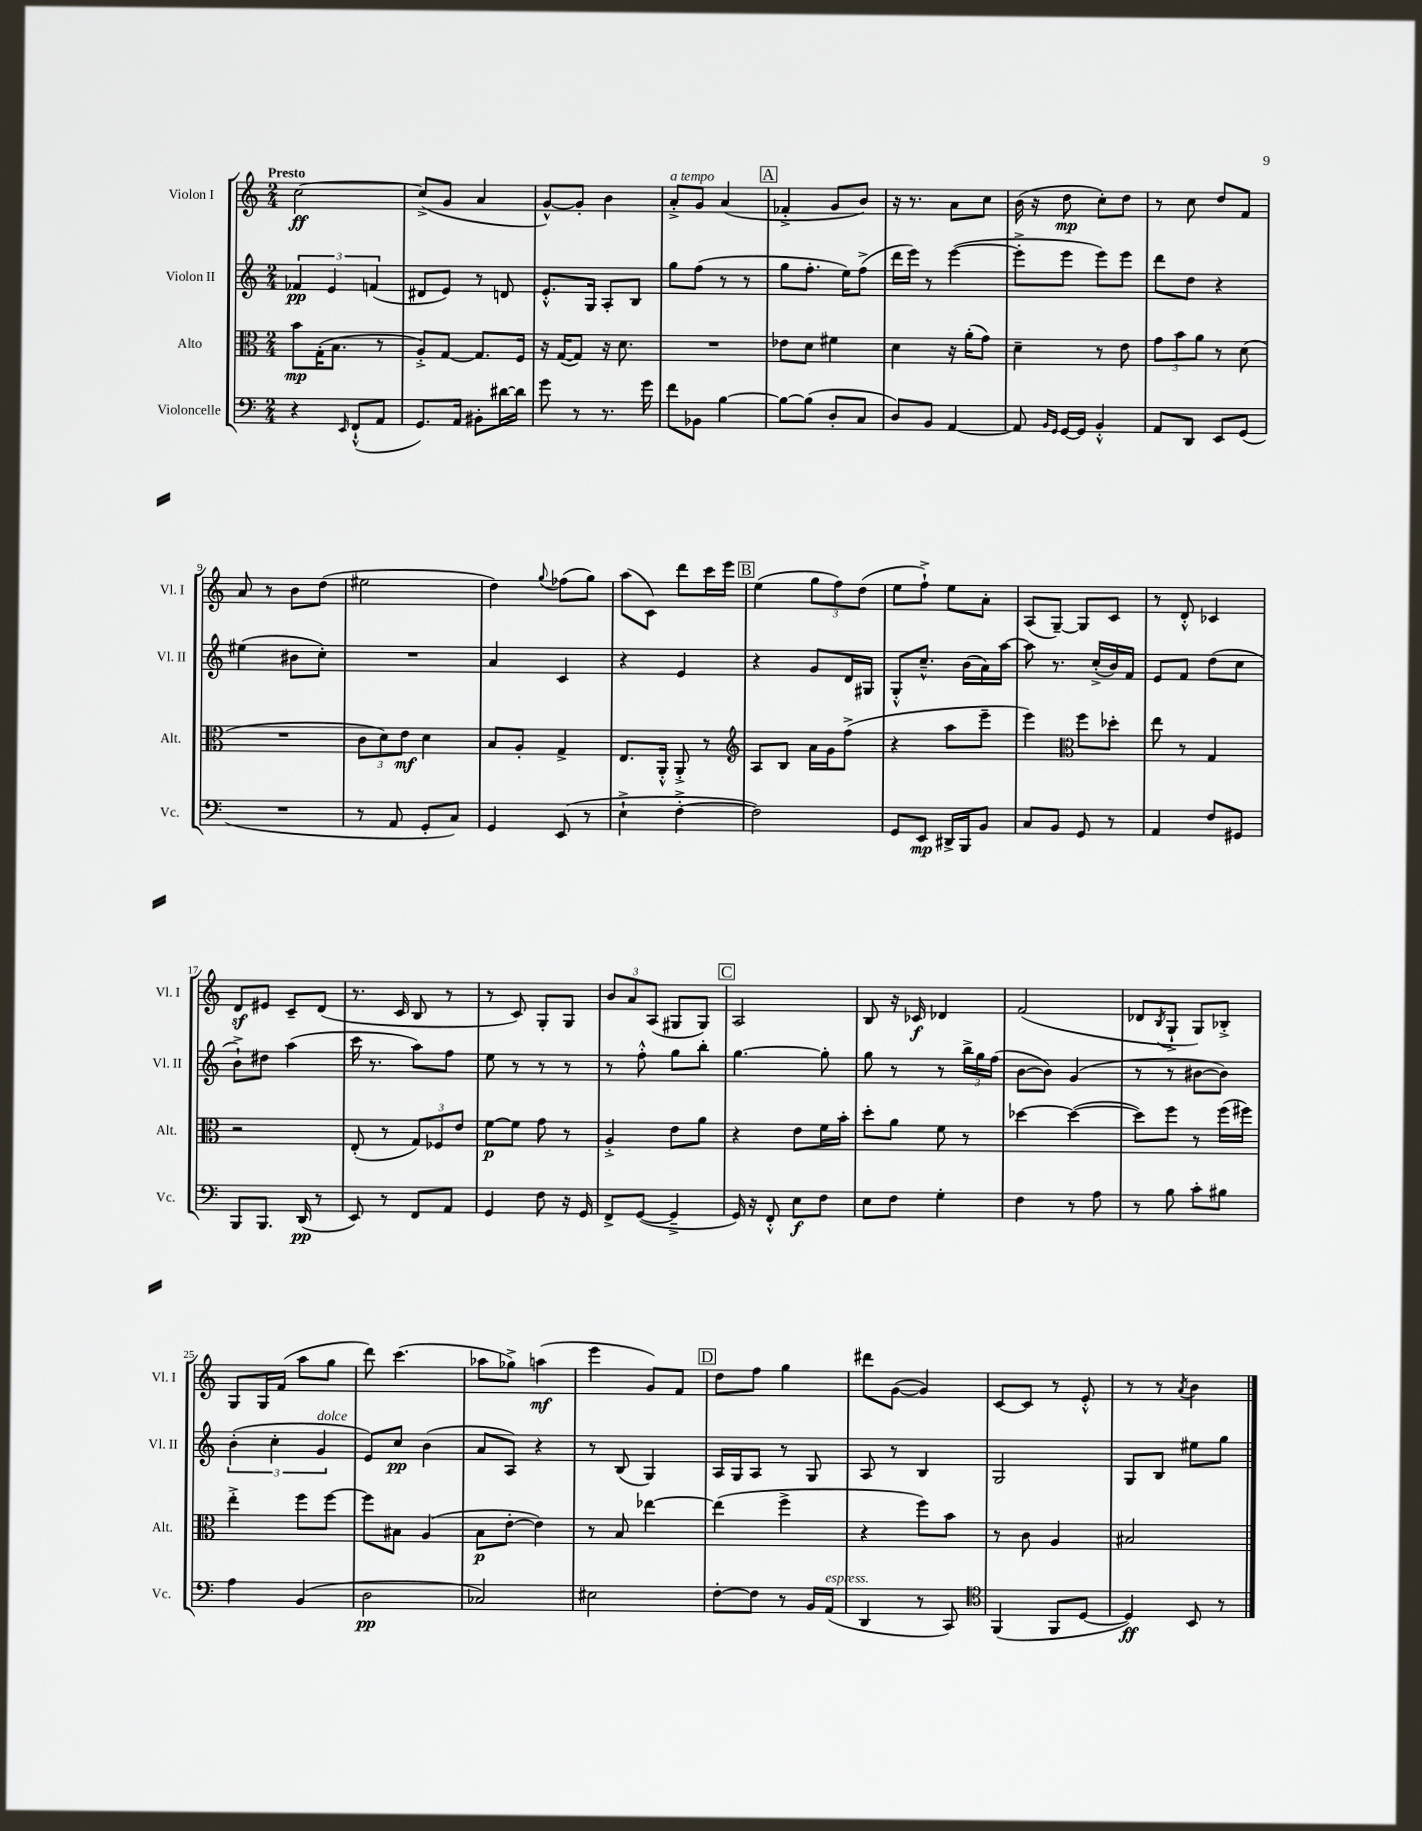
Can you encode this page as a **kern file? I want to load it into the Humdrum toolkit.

**kern	**kern	**kern	**kern
*staff4	*staff3	*staff2	*staff1
*clefF4	*clefC3	*clefG2	*clefG2
*k[]	*k[]	*k[]	*k[]
*M2/4	*M2/4	*M2/4	*M2/4
4r	8b\L	6f-/	[2cc\
.	(16G'\K	.	.
.	.	6e/	.
.	8.B\J	.	.
16qqEE/	.	.	.
(8FF`^^/L	.	.	.
.	.	(6f/	.
8AA/J	8r	.	.
=	=	=	=
8.GG/L)	8A'^/L)	8d#/L	(8cc^/]L
.	[8G/J	8e/J)	8g/J
16AA/Jk	.	.	.
8BB#'\L	8.G/]L	8r	4a/
[16d#\L	.	8d/	.
16d#\]JJ	16F/Jk	.	.
=	=	=	=
8g\	16r	8.e'^^/L	[8g^^/L)
.	([16G/LK	.	.
8r	8G/]J)	.	8g'/]J
.	.	16G/Jk	.
8.r	16r	8A'/L	4b\
.	8.d\	.	.
.	.	8B/J	.
16g\	.	.	.
=	=	=	=
8f\L	2r	8gg\L	8a'^/L
8BB-\J	.	(8ff\J	8g/J
[4B\	.	8r	(4a/
.	.	8r	.
=	=	=	=
8B\_L	8e-\L	8gg\L	4f-'^/
(8B\]J	8d\J	8.ff'\J	.
8D'/L	4f#\	.	8g/L
.	.	16ee\LK)	.
8C/J	.	(8ff^\J	8b/J)
=	=	=	=
8D/L)	4d\	16ddd\LL	16r
.	.	16eee\JJ)	8.r
8BB/J	.	8r	.
[4AA/	16r	([4eee\	8a\L
.	(16a'\LK	.	.
.	8g\J)	.	8cc\J
=	=	=	=
8AA/]	4d~\	8eee'^\]L	(16b\
.	.	.	16r
16qqBB/LL	.	.	.
16qqGG/JJ	.	.	.
[16GG/LL	.	8eee\J	8dd\
16GG/]JJ	.	.	.
4BB'^^/	8r	8eee\L)	8cc'\L)
.	8e\	8eee\J	8dd\J
=	=	=	=
8AA/L	12g\L	8ddd\L	8r
.	12b\	.	.
8DD/J	.	8dd\J	8cc\
.	12a\J	.	.
8EE/L	8r	4r	8dd/L
(8GG/J	(8d\	.	8f/J
=	=	=	=
2r	2r	(4ee#\	8a/
.	.	.	8r
.	.	8b#\L	8b\L
.	.	8cc'\J)	(8dd\J
=	=	=	=
8r	12c\L	2r	2ee#\
.	12d\)	.	.
8AA/	.	.	.
.	12e\J	.	.
8GG'/L	4d\	.	.
8C/J)	.	.	.
=	=	=	=
4GG/	8B/L	4a/	4dd\)
.	8A'/J	.	.
.	.	.	8qqgg/
(8EE/	4G^/	4c/	(8ff-\L
8r	.	.	8gg\J)
=	=	=	=
4E`^\	8.E/L	4r	(8aa\L
.	.	.	8c\J)
.	16AA'^^/Jk	.	.
[4F'^\	8AA'^/	4e/	8ddd\L
.	8r	.	16ccc\L
.	.	.	16eee\JJ
=	=	=	=
*	*clefG2	*	*
2F\])	8A/L	4r	(4ee\
.	8B/J	.	.
.	16a\LL	8g/L	12gg\L
.	16g\J	.	.
.	.	.	12ff\)
.	(8ff^\J	16d/L	.
.	.	.	(12dd\J
.	.	16G#/JJ	.
=	=	=	=
8GG/L	4r	8G'^^/L	8ee\L
8EE/J	.	8.cc~^^/J	8ff`^\J)
16DD#^/LL	8aa\L	.	8ee\L
16BBB/J	.	(16b\LL	.
8BB/J	8eee~\J	16a\)	8a'\J
.	.	[16aa\JJ	.
=	=	=	=
8C/L	4eee\)	8aa\]	(8A/L
8BB/J	.	8.r	[8G~/J)
*	*clefC3	*	*
8GG/	8ff\L	.	8G/]L
.	.	(16cc'^/LL	.
8r	8dd-'\J	16b/)	8c/J
.	.	16f/JJ	.
=	=	=	=
4AA/	8ee\	8e/L	8r
.	8r	8f/J	8d'^^/
8F/L	4G/	(8dd\L	4c-/
8GG#/J	.	8cc\J	.
=	=	=	=
8BBB/L	2r	8b`^\L)	8d/L
8.BBB/J	.	8dd#\J	8e#/J
.	.	(4aa\	8c~/L
(16DD/	.	.	.
8r	.	.	(8d/J
=	=	=	=
8EE/)	(8E'/	16ccc\	8.r
.	.	8.r	.
8r	8r	.	.
.	.	.	16c/
8FF/L	12G/L)	8aa\L)	8B/
.	12F-/	.	.
8AA/J	.	8ff\J	8r
.	12e/J	.	.
=	=	=	=
4GG/	[8f\L	8ee\	8r
.	8f\]J	8r	8c/)
8F\	8g\	8r	8G'/L
16r	8r	8r	8G/J
16GG/	.	.	.
=	=	=	=
8FF^/L	4A'^/	8r	12b/L
.	.	.	12a/
([8GG/J	.	8ff'^^\	.
.	.	.	(12A/J
4GG~^/]	8e\L	8gg\L	8G#/L
.	8a\J	8bb'\J	8G#/J)
=	=	=	=
16GG/)	4r	[4.gg\	2A/
16r	.	.	.
8FF'^^/	.	.	.
8E\L	8e\L	.	.
8F\J	16f\L	8gg'\]	.
.	16b'\JJ	.	.
=	=	=	=
8E\L	8dd'\L	8gg\	8B/
8F\J	8a\J	8r	16r
.	.	.	16c-/
4G'\	8f\	8r	4d-/
.	8r	24bb^\LL	.
.	.	24gg\	.
.	.	(24ff\JJ	.
=	=	=	=
4F\	[4dd-\	[8b\L	(2f/
.	.	8b\]J)	.
8r	(4dd-\_	(4g/	.
8A\	.	.	.
=	=	=	=
8r	8dd-\]L)	8r	8d-/L
.	.	.	8qB/
8B\	8ff\J	8r	8G`^/J
8c'\L	8r	[8b#\L	8G/L)
8B#\J	(16ff\LL	8b#\]J)	8B-'^/J
.	16ff#\JJ)	.	.
=	=	=	=
4A\	4ee'^\	(6b'\	8G/L
.	.	.	16G/L
.	.	6cc'\	.
.	.	.	(16f/JJ
(4BB/	8ff\L	.	8aa\L
.	.	6g/	.
.	[8ff\J	.	8gg\J
=	=	=	=
2D\	8ff\]L	8e/L)	8ddd\)
.	8B#\J	8cc/J	(4.ccc\
.	(4A/	(4b\	.
=	=	=	=
2C-/)	8B\L	8a/L	8aa-\L
.	[8e'\J	8A/J)	8gg-^\J)
.	4e\])	4r	(4aa\
=	=	=	=
2E#\	8r	8r	4eee\
.	8B/	(8B/	.
.	[4ee-\	4G/)	8g/L)
.	.	.	8f/J
=	=	=	=
[8F'\L	(4ee-\]	16A/LL	8dd\L
.	.	16G/J	.
8F\]J	.	8A/J	8ff\J
8r	4ff^\	8r	4gg\
16BB/LL	.	8G/	.
(16AA/JJ	.	.	.
=	=	=	=
4DD/	4r	8A/	8ddd#\L
.	.	8r	([8g\J
8r	8ff\L)	4B/	4g/])
8CC/)	8b\J	.	.
=	=	=	=
*clefC4	*	*	*
(4FF/	8r	2G/	[8c/L
.	8c\	.	8c/]J
8FF/L	4A/	.	8r
[8D/J	.	.	8e'^^/
=	=	=	=
4D/])	2B#/	8G/L	8r
.	.	8B/J	8r
.	.	.	8qa/
8BB/	.	8ee#\L	4b\
8r	.	8gg\J	.
==	==	==	==
*-	*-	*-	*-
